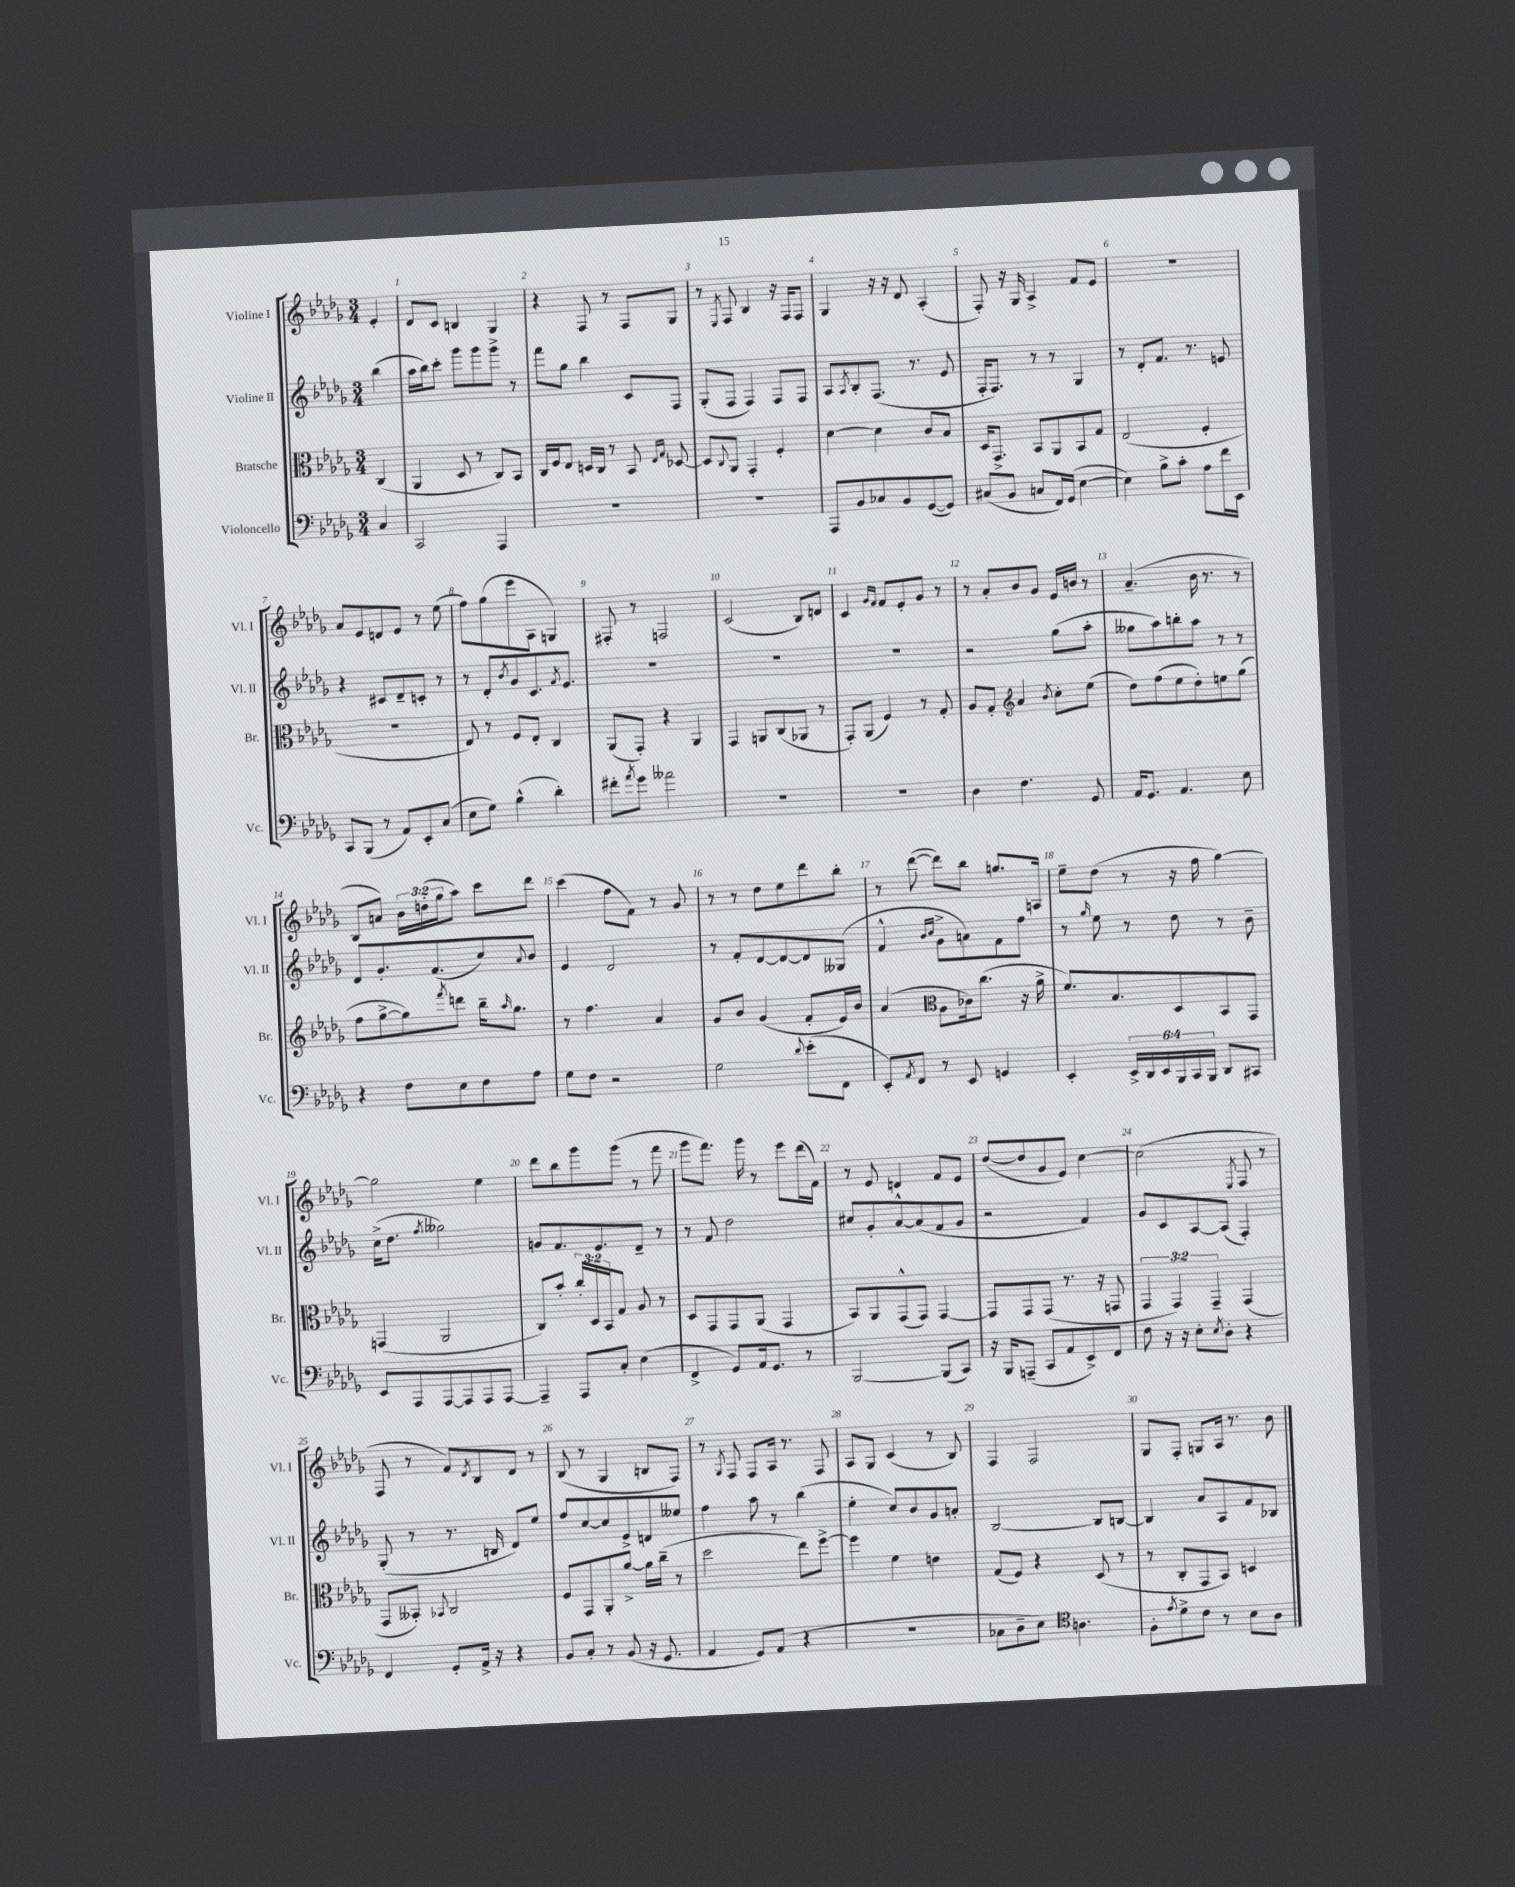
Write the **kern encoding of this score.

**kern	**kern	**kern	**kern
*part4	*part3	*part2	*part1
*staff4	*staff3	*staff2	*staff1
*I"Violoncello	*I"Bratsche	*I"Violine II	*I"Violine I
*I'Vc.	*I'Br.	*I'Vl. II	*I'Vl. I
*clefF4	*clefC3	*clefG2	*clefG2
*k[b-e-a-d-g-]	*k[b-e-a-d-g-]	*k[b-e-a-d-g-]	*k[b-e-a-d-g-]
*M3/4	*M3/4	*M3/4	*M3/4
=	=	=	=
4C/	(4C/	(4bb-\	4e-'/
=1	=1	=1	=1
2CC/	4AA-/	16aa-\LL	8d-/L
.	.	16bb-\J)	.
.	.	8ccc'\J	8c/J
.	8D-/	8ggg-\L	4Bn/
.	8r	8ggg-\	.
4AAA-/	8C/L)	8ggg-^\J	4G-/
.	8BB-/J	8r	.
=2	=2	=2	=2
2.r	16C/LL	8fff\L	4r
.	16F/J	.	.
.	8E-/J	8gg-\J	.
.	16Dn/LL	4bb-\	8F/
.	16C/JJ	.	.
.	8r	.	8r
.	8BB-/	8c/L	8F/L
.	16qqE-/LL	.	.
.	16qqG-/JJ	.	.
.	[8D-X/	8F/J	8G-/J
=3	=3	=3	=3
2.r	8D-/L]	(8G-'/L	8r
.	8qqC/	.	8qE-/
.	8AA-/J	8F/J	8F/
.	4GG-'/	4F/)	4B-/
.	4F'/	8F/L	16r
.	.	.	16F/KL
.	.	8F/J	8F/J
=4	=4	=4	=4
8AAA-/L	[4d-\	8A-/L	4G-/
.	.	8qA-/	.
8BB-/	.	8B-'/	.
8C-X/	4d-\]	(8.F/J	16r
.	.	.	16r
8BB-/	.	.	8d-/
.	.	8.r	.
([8GG-/	8c/L	.	(4A-'/
8GG-/J])	8B-/J	8e-/	.
=5	=5	=5	=5
(8C#X/L	16D-/KL	16F'/KL	8F'/)
.	8.GG-^/J	8.F/J)	.
8BB-/J	.	.	16r
.	.	.	16G-/
8Cn/L	8BB-/L	8r	4A-^/
16FF/L)	8AA-/	8r	.
(16GG-/JJ	.	.	.
[4E-\	8BB-/	4G-/	8f/L
.	8G-/J	.	8e-/J
=6	=6	=6	=6
4E-\])	(2E-/	8r	2.r
.	.	8d-'/L	.
8B-^\L	.	8.f/J	.
8c'\J	.	.	.
.	.	8.r	.
8A-\L	4F'/	.	.
16f\L	.	8en/	.
16EE-\JJ	.	.	.
!!LO:LB:g=z
=7	=7	=7	=7
8CC/L	2.r	4r	8a-/L
(8BBB-/J	.	.	8e-/
8r	.	8c#X/L	8dn/
8AA-/L)	.	8d-~/	8e-/J
8EE-'/	.	8cn'/J	8r
(8C/J	.	8r	(8ee-\
=8	=8	=8	=8
8E-\L	8E-/)	8r	8ff\L)
8G-\J)	8r	8d-'/L	(8gg-\
.	.	8qb-/	.
(4B-^^\	8F/L	8g-/	8eee-\
.	8E-'/J	8.c/	8A-\J
4d-'\)	4C/	.	4Gn/)
.	.	8qf/	.
.	.	8.e-/J	.
=9	=9	=9	=9
8f#X'\L	(8AA-/L	2.r	8F#X'/
8qa-/	.	.	.
8g-\J	8GG-'/J)	.	8r
2a--X\	4r	.	2Fn/
.	4AA-/	.	.
=10	=10	=10	=10
2.r	4GG-/	2.r	(2c/
.	8AAn/L	.	.
.	(8C/	.	.
.	8AA-X/J	.	8B-/L)
.	8r	.	8dn/J
=11	=11	=11	=11
2.r	8GG-'/L)	2.r	4c/
.	(8AA-/J	.	.
.	.	.	16qqg-/LL
.	.	.	16qqf/JJ
.	4F/)	.	8f/L
.	.	.	8e-'/
.	8r	.	8g-/J
.	8G-'/	.	8r
=12	=12	=12	=12
4D-\	8A-/L	2r	8r
.	8G-'/J	.	8a-'/L
*	*clefG2	*	*
4.F\	4a-/	.	8b-/
.	.	.	8g-/J
.	8qb-/	.	.
.	8cc'\L	(8gg-\L	16e-/LL
.	.	.	16bn/JJ
8GG-/	(8ee-\J	8aa-'\J	8r
=13	=13	=13	=13
16AA-/KL	8dd-\L)	8gg--X\L	(4.a-~/
8.GG-/J	.	.	.
.	(8ff\	8aa-\)	.
4.AA-/	8ee-\	8bbn'\	.
.	8dd-'\)	8aa-\J	16b-\
.	.	.	8.r
.	8een\	8r	.
8E-\	(8gg-\J	8r	8r
!!LO:LB:g=z
=14	=14	=14	=14
4r	8ff\L	8d-/L	8B-/L
.	[8gg-^\	8.g-'/	8an/J)
8F\L	8gg-\])	.	24b-\LL
.	.	.	(24ddn'\
.	.	(8.f/	.
.	.	.	24gg-\J
.	8qfff/	.	.
8E-\	8dddn\J	.	8aa-\J)
8F\	16bb-~\KL	8cc/)	8ccc\L
.	16qqaa-/	.	.
.	8.gg-\J	.	.
.	.	8qqa-/	.
8A-\J	.	8b-/J	8ddd-\J
=15	=15	=15	=15
8G-\L	8r	4e-/	(4ccc\
8F\J	4.ff\	.	.
2r	.	2d-/	8ff\L
.	.	.	8f\J)
.	4a-/	.	8r
.	.	.	8g-/
=16	=16	=16	=16
2G-\	8g-/L	8r	8r
.	8b-/J	8f'/L	8r
.	(4g-/	[8d-/	8dd-\L
.	.	8d-/_	8ee-\
8qqd-/	.	.	.
(8e-'\L	8f'/L	8d-/]	8ddd-\
8FF\J	16e-/L)	(8G--X/J	8bb-'\J
.	16b-/JJ	.	.
=17	=17	=17	=17
8EE-'/L)	(4a-/	4f^^/	8r
8qAA-/	.	.	.
8FF/J	.	.	([8ddd-\
*	*clefC3	*	*
.	.	16qqb-/LL	.
.	.	16qqcc/JJ	.
8r	8A-\L	8g-^\L	8ddd-\L])
8EE-/	16c-X\k)	8an\)	8bb-\J
.	(8.cc\J	.	.
4GGn/	.	8f\	8.ggn/L
.	16r	8ff\J	.
.	16a-^\	.	16An/Jk
=18	=18	=18	=18
4EE-'/	8.f/L)	8r	8ee-~\L
.	.	16qqgg-/	.
.	.	8ee-\	(8dd-\J
.	8.B-/	.	.
24EE-^/LL	.	8r	8r
24DD-/	.	.	.
24EE-/	.	.	.
24BBB-/	8D-/	8dd-\	16r
24CC/	.	.	.
.	.	.	16ff\
24BBB-/JJ	.	.	.
8DD-/L	8BB-/	8r	[4gg-\)
8CC#X/J	8GG-/J	8b-~\	.
!!LO:LB:g=z
=19	=19	=19	=19
8EE-/L	(4GGn/	(16cc^\KL	2gg-\]
.	.	8.dd-\J	.
8AAA-/	.	.	.
.	.	8qff/	.
[8AAA-/	2AA-/	2gg--X\)	.
8AAA-/]	.	.	.
8AAA-/	.	.	4ee-\
[8AAA-/J	.	.	.
=20	=20	=20	=20
4AAA-~/]	8C/L)	8gn/L	8ddd-\L
.	8b-'/J	8.f/	8bb-\
8AAA-/L	24cc'/LL	.	8ggg-\
.	24D-/	.	.
.	.	8.e-/	.
.	24BB-/J	.	.
8C'/J	8G-/J	.	(8ggg-\J
(4E-\	8A-/	8d-~/J	8r
.	8r	8r	8fff\
=21	=21	=21	=21
4FF^/	8D-/L	8r	8ggg-\L
.	8GG-/	8f/	8.fff\J)
8GG-/L)	8GG-/	2dd-\	.
.	.	.	16ggg-\
16AA-/k	(8AA-/J	.	8r
8.GG-/J	.	.	.
.	4GG-/	.	8eee-\L
8r	.	.	(16ddd-\L
.	.	.	16f\JJ)
=22	=22	=22	=22
[2BBB-/	8BB-/L)	8cc#X/L	8r
.	8AA-/	8g-'/	8e-/
.	(8GG-^^/	[8a-^^/	4dn/
.	8GG-/J)	(8a-/]	.
(8BBB-/L]	[4GG-/	8f/	8f/L
8CC/J)	.	8g-/J	8e-/J
=23	=23	=23	=23
16r	8GG-/L]	2r	([8dd-/L
16BBB-/KL	.	.	.
(8AAAn~/J	8GG-/	.	8dd-/]
8CC/L	(8GG-/J	.	8g-/
8AA-/	8.r	.	8e-/J)
8EE-^/)	.	4f/)	[4cc\
.	16r	.	.
8FF/J	8GGn/	.	.
=24	=24	=24	=24
8F\	6GG-/	8g-/L	(2cc\]
16r	.	8c/	.
.	6GG-/)	.	.
16r	.	.	.
8E-'\L	.	[8A-/	.
.	6GG-~/	.	.
8qE-/	.	.	.
8D-'\J	.	(8A-/J]	.
.	.	.	8qE-/
4r	(4GG-/	4F'/)	8F/
.	.	.	8r
!!LO:LB:g=z
=25	=25	=25	=25
4FF/	8GG-/L	(8G-'/	8F/
.	8BB--X'/J)	8r	8r
.	8qqBB-X/	.	.
8GG-'/L	2C/	8.r	8f/L)
.	.	.	8qd-/
16AA-^/Jk	.	.	8B-/
16r	.	16Bn/	.
4r	.	8d-/L)	8d-/J
.	.	8ee-/J	8r
=26	=26	=26	=26
8BB-/L	8F/L	8ff/L	(8B-/
8C'/J	8GG-/	[8cc/	8r
8r	8AA-'/	8cc/]	4G-/
(8BB-/	[8a-^/J	8e-^/	.
16r	16a-\LL]	8dn/	8Bn/L
8.GG-/	(16cc~\JJ	.	.
.	8r	8ee--X/J	8F/J)
=27	=27	=27	=27
4AA-/	2dd-\	4ff\	8r
.	.	.	8qG-/
.	.	.	8F/
8GG-/L)	.	8aa-\	8F/L
(8AA-/J	.	8r	16A-/Jk
.	.	.	8.r
4r	8ee-\L)	(4bb-\	.
.	[8ff^\J	.	8F/
=28	=28	=28	=28
2.r	4ff\]	4ee-'\	8A-/L
.	.	.	8G-/J
.	4f\	8cc/L)	(4c/
.	.	8b-/	.
.	4en\	8g-/	8r
.	.	8an'/J	8B-/)
=29	=29	=29	=29
8C-X\L	(8G-/L	[2B-/	4F/
8D-~\	8F/J)	.	.
8E-\J)	4r	.	2F/
*clefC4	*	*	*
4.An\	.	.	.
.	(8D-/	8B-/L]	.
.	8r	[8Bn/J	.
=30	=30	=30	=30
8F'\L	8r	4B/]	8G-/L
8qe-/	.	.	.
8d-^\	8C'/L	.	8F'/J
8c\J	8GG-/	8a-/L	8Gn/L
8r	8BB-/J)	8A-/	16A-/Jk
.	.	.	8.r
8B-\L	4Dn/	8f/	.
8A-\J	.	8B-X/J	8b-\
==	==	==	==
*-	*-	*-	*-
